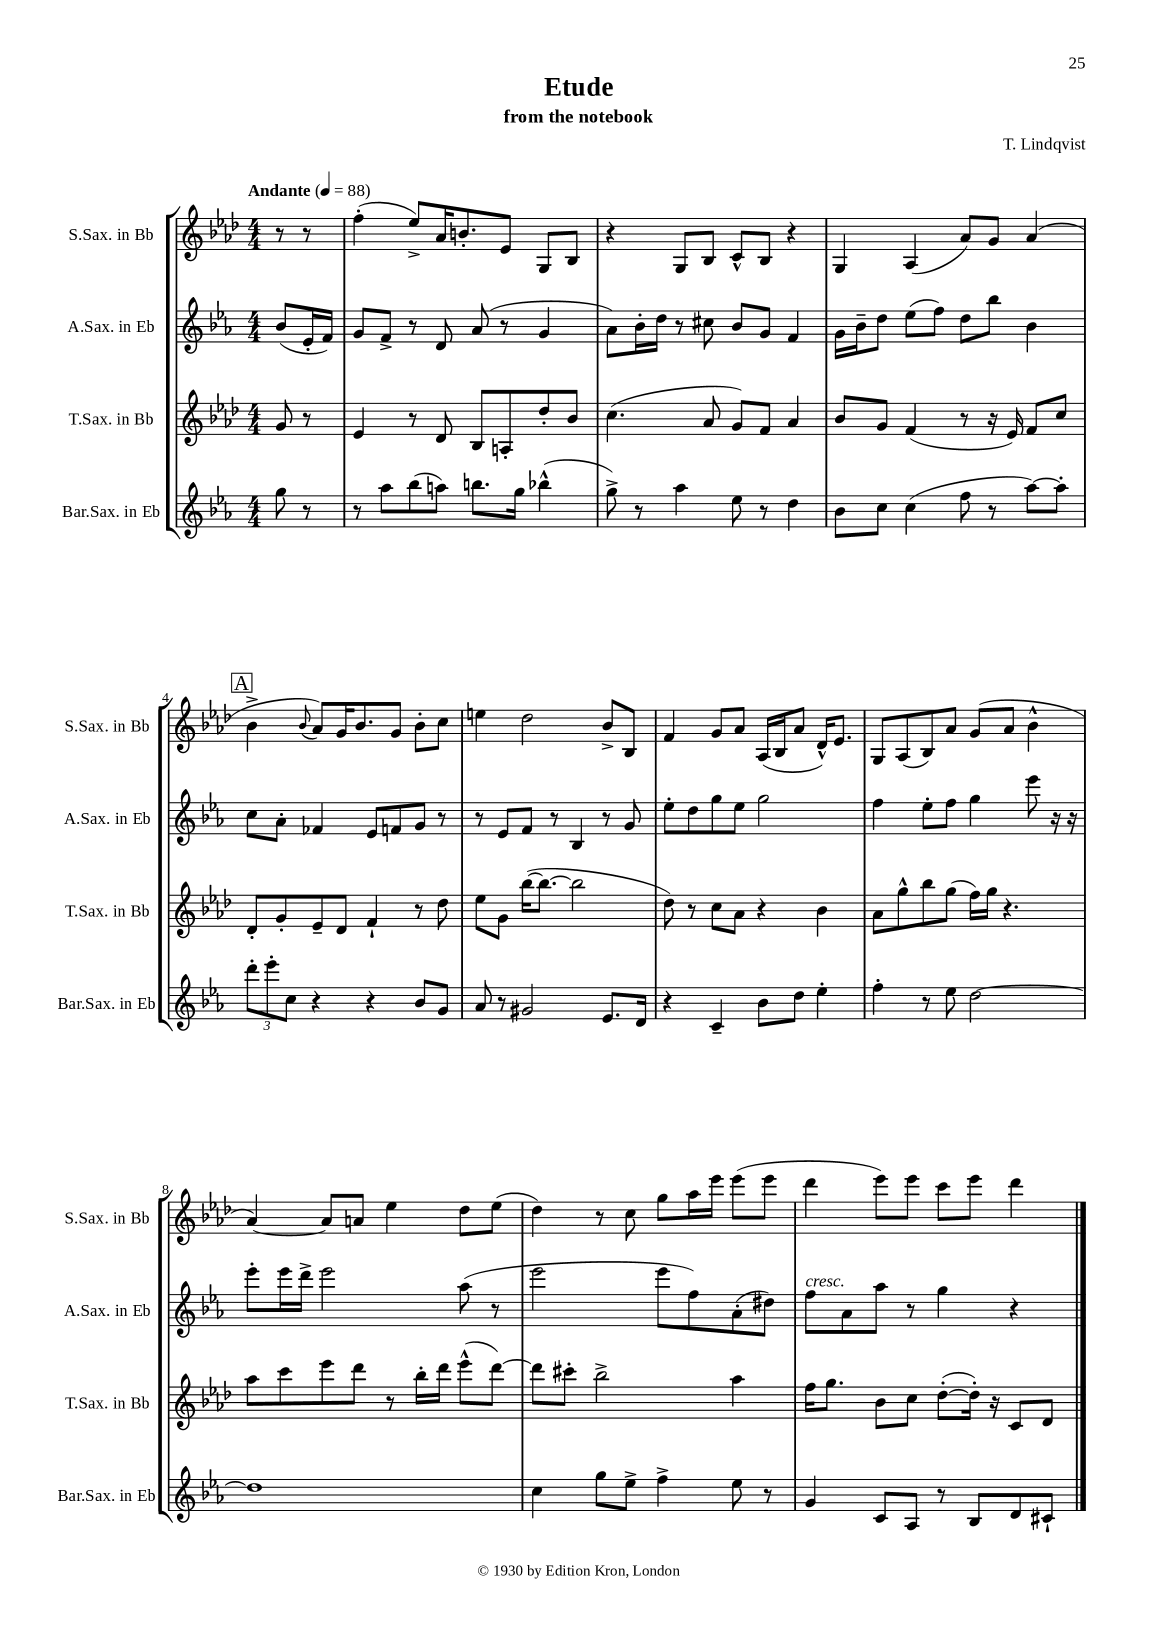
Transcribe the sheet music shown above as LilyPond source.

\header { title = "Etude" composer = "T. Lindqvist" subtitle = "from the notebook" }
<<
\new StaffGroup <<
\new Staff = "s0" \with { instrumentName = "S.Sax. in Bb" shortInstrumentName = "S.Sax. in Bb" } {
    \clef treble \key aes \major \numericTimeSignature \time 4/4 \partial 4 \tempo "Andante" 4 = 88
    r8 r8 |
    f''4-.( ees''8->) aes'16 b'8.-. ees'8 g8 bes8 |
    r4 g8 bes8 c'8-^ bes8 r4 |
    g4 aes4( aes'8) g'8 aes'4( |
    \mark \markup { \box "A" } bes'4-> \appoggiatura { bes'8 } aes'8) g'16 bes'8. g'8 bes'8-. c''8 |
    e''4 des''2 bes'8-> bes8 |
    f'4 g'8 aes'8 aes16( bes16 aes'8 des'16-^) ees'8. |
    g8 aes8( bes8) aes'8 g'8( aes'8 bes'4-^ |
    aes'4~) aes'8 a'8 ees''4 des''8 ees''8( |
    des''4) r8 c''8 g''8 aes''16 ees'''16 ees'''8( ees'''8 |
    des'''4 ees'''8) ees'''8 c'''8 ees'''8 des'''4 \bar "|." |
}
\new Staff = "s1" \with { instrumentName = "A.Sax. in Eb" shortInstrumentName = "A.Sax. in Eb" } {
    \clef treble \key ees \major \numericTimeSignature \time 4/4 \partial 4
    bes'8( ees'16-. f'16) |
    g'8 f'8-> r8 d'8 aes'8( r8 g'4 |
    aes'8) bes'16-. d''16 r8 cis''8 bes'8 g'8 f'4 |
    g'16 bes'16-- d''8 ees''8( f''8) d''8 bes''8 bes'4 |
    \mark \markup { \box "A" } c''8 aes'8-. fes'4 ees'8 f'8 g'8 r8 |
    r8 ees'8 f'8 r8 bes4 r8 g'8 |
    ees''8-. d''8 g''8 ees''8 g''2 |
    f''4 ees''8-. f''8 g''4 ees'''8 r16 r16 |
    ees'''8-. ees'''16 d'''16-> ees'''2 aes''8( r8 |
    ees'''2 ees'''8 f''8) aes'8-.( dis''8) |
    f''8^\markup { \italic "cresc." } aes'8 aes''8 r8 g''4 r4 \bar "|." |
}
\new Staff = "s2" \with { instrumentName = "T.Sax. in Bb" shortInstrumentName = "T.Sax. in Bb" } {
    \clef treble \key aes \major \numericTimeSignature \time 4/4 \partial 4
    g'8 r8 |
    ees'4 r8 des'8 bes8 a8-. des''8-. bes'8 |
    c''4.( aes'8 g'8) f'8 aes'4 |
    bes'8 g'8 f'4( r8 r16 ees'16) f'8 c''8 |
    \mark \markup { \box "A" } des'8-. g'8-. ees'8-- des'8 f'4-! r8 des''8 |
    ees''8 g'8 bes''16~( bes''8.~ bes''2 |
    des''8) r8 c''8 aes'8 r4 bes'4 |
    aes'8 g''8-^ bes''8 g''8( f''16) g''16 r4. |
    aes''8 c'''8 ees'''8 des'''8 r8 bes''16-. des'''16 ees'''8-^( des'''8~) |
    des'''8 cis'''8-. bes''2-> aes''4 |
    f''16 g''8. bes'8 c''8 des''8~-.( des''16-.) r16 c'8 des'8 \bar "|." |
}
\new Staff = "s3" \with { instrumentName = "Bar.Sax. in Eb" shortInstrumentName = "Bar.Sax. in Eb" } {
    \clef treble \key ees \major \numericTimeSignature \time 4/4 \partial 4
    g''8 r8 |
    r8 aes''8 bes''8( a''8) b''8. g''16 bes''4-^( |
    g''8->) r8 aes''4 ees''8 r8 d''4 |
    bes'8 c''8 c''4( f''8 r8 aes''8~) aes''8-. |
    \mark \markup { \box "A" } \tuplet 3/2 { d'''8-. ees'''8-. c''8 } r4 r4 bes'8 g'8 |
    aes'8 r8 gis'2 ees'8. d'16 |
    r4 c'4-- bes'8 d''8 ees''4-. |
    f''4-. r8 ees''8 d''2~ |
    d''1 |
    c''4 g''8 ees''8-> f''4-> ees''8 r8 |
    g'4 c'8 aes8 r8 bes8 d'8 cis'8-! \bar "|." |
}
>>
>>
